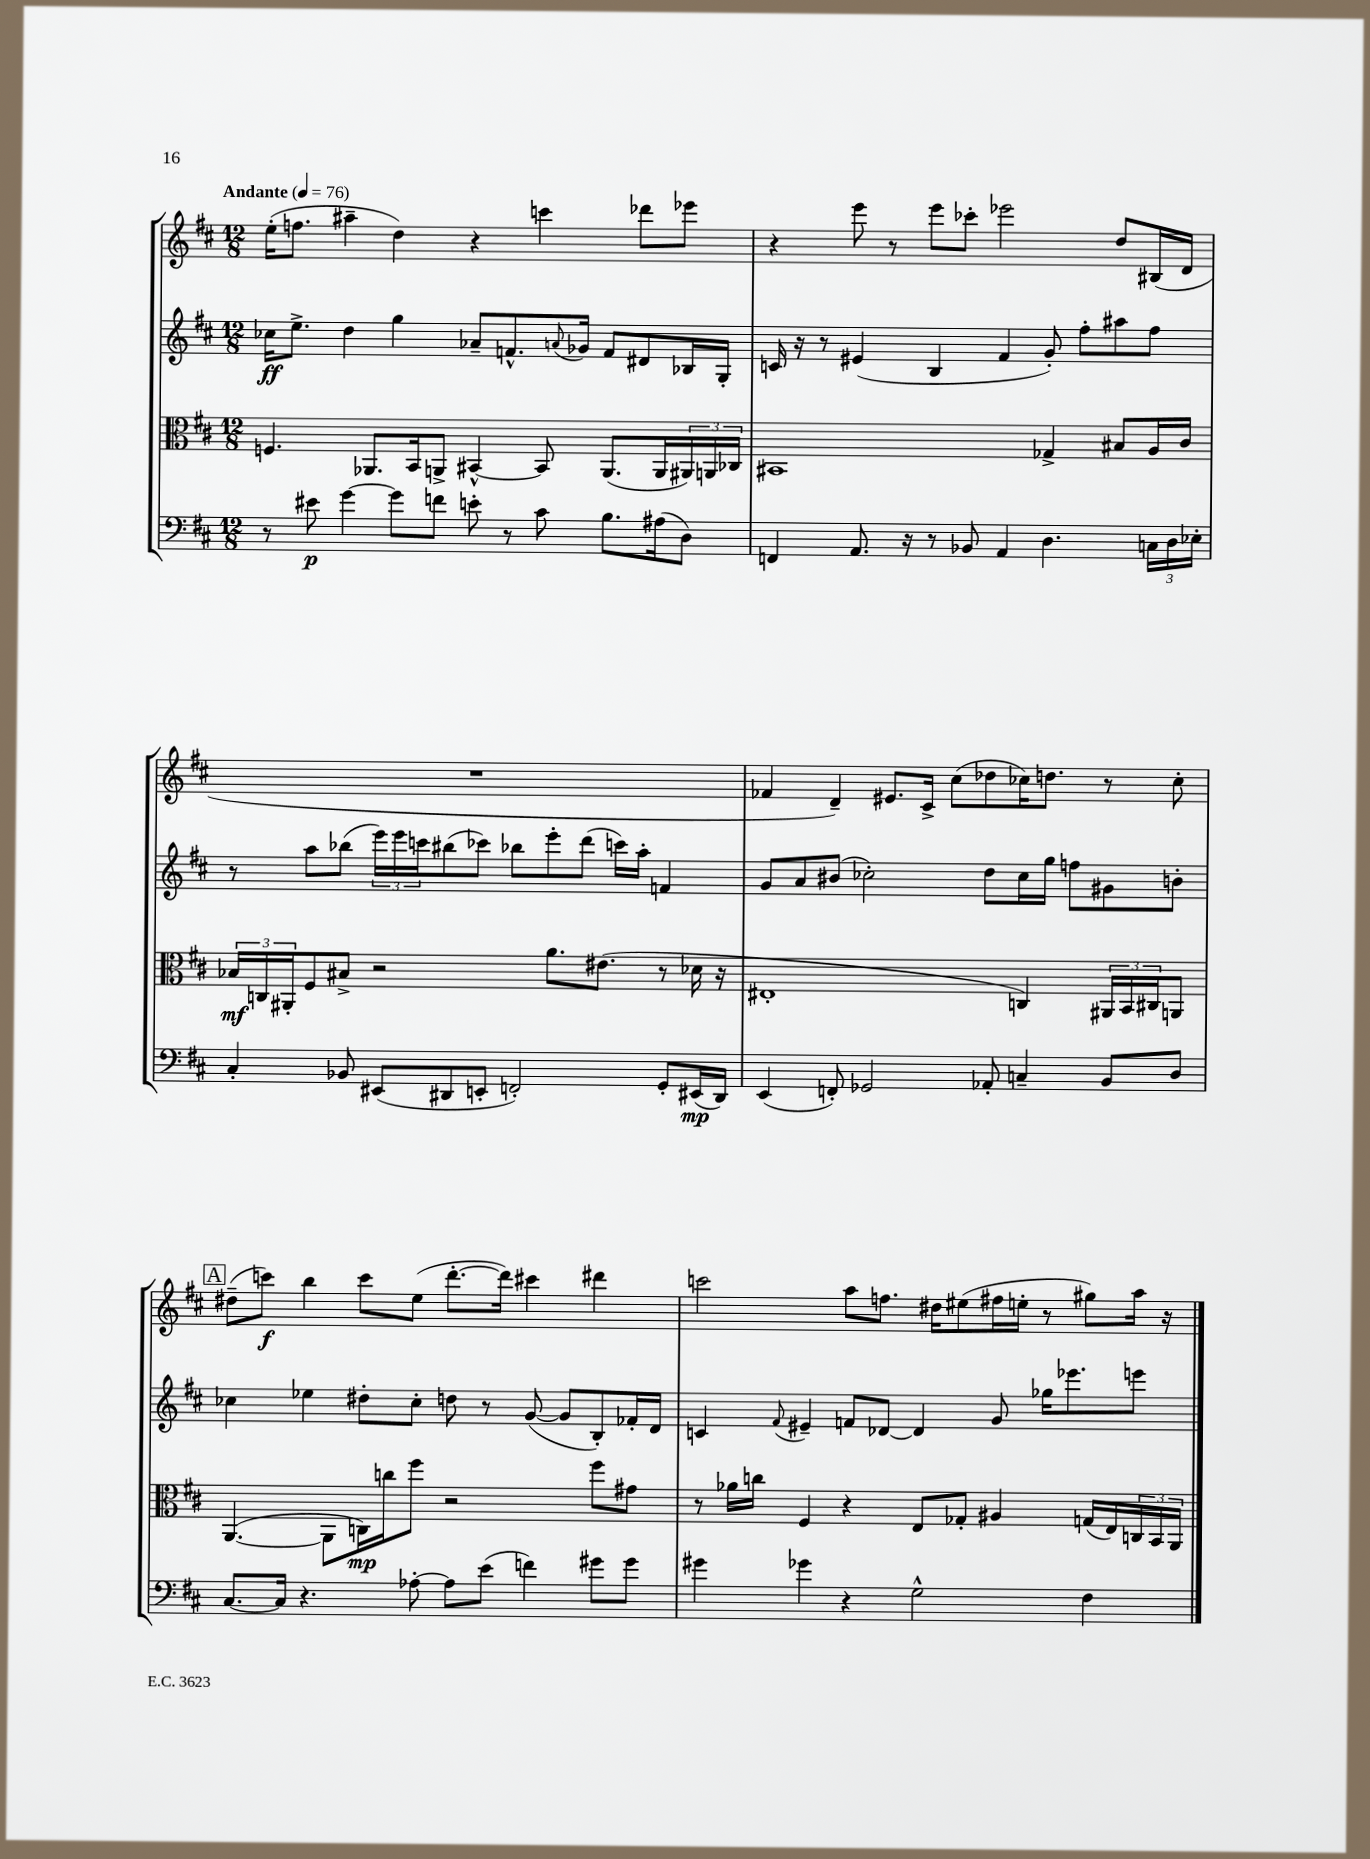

**kern	**dynam	**kern	**dynam	**kern	**dynam	**kern	**dynam
*part4	*part4	*part3	*part3	*part2	*part2	*part1	*part1
*staff4	*staff4	*staff3	*staff3	*staff2	*staff2	*staff1	*staff1
*clefF4	*	*clefC3	*	*clefG2	*	*clefG2	*
*k[f#c#]	*	*k[f#c#]	*	*k[f#c#]	*	*k[f#c#]	*
*M12/8	*	*M12/8	*	*M12/8	*	*M12/8	*
*MM76	*	*MM76	*	*MM76	*	*MM76	*
=1	=1	=1	=1	=1	=1	=1	=1
!	!	!	!	!	!	!LO:TX:a:B:t=Andante	!
8r	.	4.Fn/	.	16cc-X\KL	ff	(16ee'\KL	.
.	.	.	.	8.ee^\J	.	8.ffn\J	.
8e#X\	p	.	.	.	.	.	.
[4g\	.	.	.	4dd\	.	4aa#X~\	.
.	.	8.AA-X/L	.	.	.	.	.
8g\L]	.	.	.	4gg\	.	4dd\)	.
.	.	16BB/k	.	.	.	.	.
8fn\J	.	8AAn^/J	.	.	.	.	.
8en'\	.	[4BB#X^^/	.	8a-X~/L	.	4r	.
8r	.	.	.	8.fn^^/	.	.	.
8c#\	.	8BB#/]	.	.	.	4cccn\	.
.	.	.	.	8qqan/	.	.	.
.	.	.	.	16g-X/Jk	.	.	.
8.B\L	.	(8.AA/L	.	8f/L	.	.	.
.	.	.	.	8d#X/	.	8ddd-X\L	.
(16A#X\k	.	16AA/L	.	.	.	.	.
8D\J)	.	24AA#X/)	.	16B-X/L	.	8eee-X\J	.
.	.	24AAn/	.	.	.	.	.
.	.	.	.	16G'/JJ	.	.	.
.	.	24C-X/JJ	.	.	.	.	.
=2	=2	=2	=2	=2	=2	=2	=2
4FFn/	.	1BB#X	.	16cn/	.	4r	.
.	.	.	.	16r	.	.	.
.	.	.	.	8r	.	.	.
8.AA/	.	.	.	(4e#X/	.	8eee\	.
.	.	.	.	.	.	8r	.
16r	.	.	.	.	.	.	.
8r	.	.	.	4B/	.	8eee\L	.
8BB-X/	.	.	.	.	.	8ccc-X'\J	.
4AA/	.	.	.	4f#/	.	2eee-X\	.
4.D\	.	4G-X^/	.	8g'/)	.	.	.
.	.	.	.	8ff#'\L	.	.	.
.	.	8B#X/L	.	8aa#X\	.	8dd/L	.
24Cn\LL	.	16A/L	.	8ff#\J	.	(16B#X/L	.
24D\	.	.	.	.	.	.	.
.	.	16c#/JJ	.	.	.	16d/JJ	.
24E-X'\JJ	.	.	.	.	.	.	.
!!LO:LB:g=z
=3	=3	=3	=3	=3	=3	=3	=3
4C#'/	.	24B-X/LL	mf	8r	.	1.r	.
.	.	24Cn/	.	.	.	.	.
.	.	24AA#X'/J	.	.	.	.	.
.	.	8F#/	.	8aa\L	.	.	.
8BB-X/	.	8B#X^/J	.	(8bb-X\J	.	.	.
(8EE#X/L	.	2r	.	24eee\LL)	.	.	.
.	.	.	.	24eee\	.	.	.
.	.	.	.	24cccn\J	.	.	.
8DD#X/	.	.	.	(8bb#X\	.	.	.
8EEn'/J	.	.	.	8ccc-X\J)	.	.	.
2FFn'/)	.	.	.	8bb-X\L	.	.	.
.	.	8.a\L	.	8eee'\	.	.	.
.	.	.	.	(8ddd\J	.	.	.
.	.	(8.e#X\J	.	.	.	.	.
.	.	.	.	16cccn\LL)	.	.	.
.	.	.	.	16aa'\JJ	.	.	.
8GG'/L	.	8r	.	4fn/	.	.	.
(16EE#X/L	mp	16d-X\	.	.	.	.	.
16DD#/JJ)	.	16r	.	.	.	.	.
=4	=4	=4	=4	=4	=4	=4	=4
(4EE/	.	1E#X'	.	8g/L	.	4f-X/	.
.	.	.	.	8a/	.	.	.
8FFn'/)	.	.	.	(8b#X/J	.	4d~/)	.
2GG-X/	.	.	.	2cc-X'\)	.	.	.
.	.	.	.	.	.	8.e#X/L	.
.	.	.	.	.	.	16c#^/Jk	.
.	.	.	.	.	.	(8cc#\L	.
8AA-X'/	.	.	.	8dd\L	.	8dd-X\	.
4Cn~/	.	4Cn/)	.	16cc-\L	.	16cc-X\K)	.
.	.	.	.	16gg\JJ	.	8.ddn\J	.
.	.	.	.	8ffn\L	.	.	.
8BB/L	.	24AA#X/LL	.	8g#X\	.	8r	.
.	.	24BB/	.	.	.	.	.
.	.	24C#X/J	.	.	.	.	.
8D/J	.	8AAn/J	.	8bn'\J	.	8cc-'\	.
!!LO:LB:g=z
!!LO:REH:place=s1:t=A
=5	=5	=5	=5	=5	=5	=5	=5
[8.C#/L	.	([4.AA/	.	4cc-X\	.	(8dd#X~\L	.
.	.	.	.	.	.	8cccn\J)	f
16C#/Jk]	.	.	.	.	.	.	.
4.r	.	.	.	4ee-X\	.	4bb\	.
.	.	8AA\L]	.	.	.	.	.
.	.	16Cn\L)	mp	8dd#X'\L	.	8ccc\L	.
.	.	16ccn\J	.	.	.	.	.
[8A-X'\	.	8ff#\J	.	8cc-'\J	.	(8ee\J	.
8A-\L]	.	2r	.	8ddn\	.	[8.ddd'\L	.
(8e\J	.	.	.	8r	.	.	.
.	.	.	.	.	.	16ddd\Jk])	.
4fn\)	.	.	.	([8g/	.	4ccc#X\	.
.	.	.	.	8g/L]	.	.	.
8g#X\L	.	8ff#\L	.	8B'/)	.	4ddd#X\	.
8g#\J	.	8g#X\J	.	16f-X'/L	.	.	.
.	.	.	.	16d/JJ	.	.	.
=6	=6	=6	=6	=6	=6	=6	=6
4g#X\	.	8r	.	4cn/	.	2cccn\	.
.	.	16a-X\LL	.	.	.	.	.
.	.	16ccn\JJ	.	.	.	.	.
.	.	.	.	8qqf#/	.	.	.
4g-X\	.	4F#/	.	4e#X~/	.	.	.
4r	.	4r	.	8fn/L	.	8aa\L	.
.	.	.	.	[8d-X/J	.	8.ffn\J	.
2G^^\	.	8E/L	.	4d-/]	.	.	.
.	.	.	.	.	.	16dd#X\KL	.
.	.	8G-X'/J	.	.	.	(8ee#X\	.
.	.	4A#X/	.	8g/	.	16ff#X\L	.
.	.	.	.	.	.	16een'\JJ	.
.	.	.	.	16gg-X\KL	.	8r	.
.	.	.	.	8.eee-X\	.	.	.
4F#\	.	(16Gn/LL	.	.	.	8gg#X\L)	.
.	.	16E/)	.	.	.	.	.
.	.	24Cn/	.	8eeen\J	.	16aa\Jk	.
.	.	24BB/	.	.	.	.	.
.	.	.	.	.	.	16r	.
.	.	24AA/JJ	.	.	.	.	.
==	==	==	==	==	==	==	==
*-	*-	*-	*-	*-	*-	*-	*-
